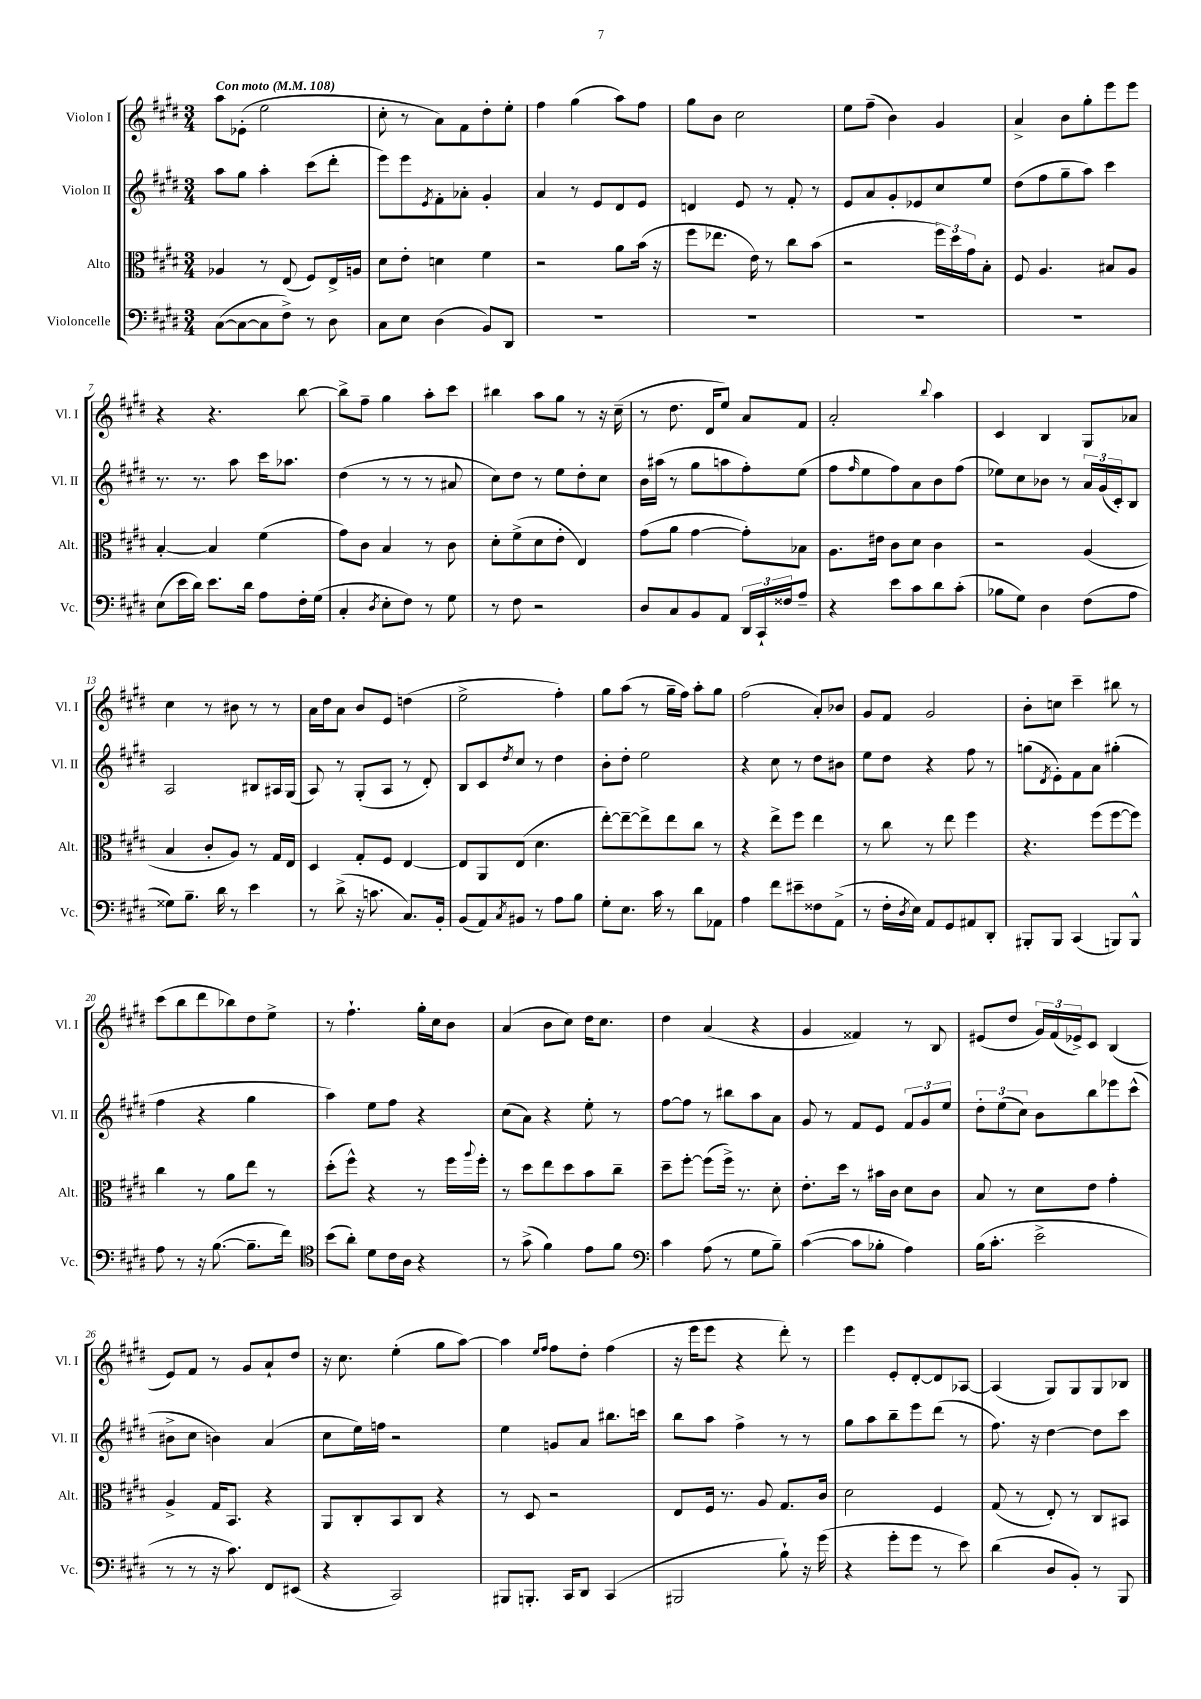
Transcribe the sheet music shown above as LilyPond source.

<<
\new StaffGroup <<
\new Staff = "s0" \with { instrumentName = "Violon I" shortInstrumentName = "Vl. I" } {
    \clef treble \key e \major \numericTimeSignature \time 3/4 \tempo "Con moto" 4 = 108
    a''8 ees'8-.( e''2 |
    cis''8-. r8 a'8) fis'8 dis''8-. e''8-. |
    fis''4 gis''4( a''8) fis''8 |
    gis''8 b'8 cis''2 |
    e''8 fis''8--( b'4) gis'4 |
    a'4-> b'8 gis''8-. e'''8 e'''8 |
    r4 r4. b''8~ |
    b''8-> fis''8-- gis''4 a''8-. cis'''8 |
    bis''4 a''8 gis''8 r8 r16 cis''16--( |
    r8 dis''8. dis'16 e''8) a'8 fis'8 |
    a'2-. \appoggiatura { b''8 } a''4 |
    cis'4 b4 gis8 aes'8 |
    cis''4 r8 bis'8 r8 r8 |
    a'16 dis''16 a'8 b'8 e'8 d''4( |
    e''2-> fis''4-.) |
    gis''8 a''8( r8 gis''16-- fis''16) a''8-. gis''8 |
    fis''2( a'8-.) bes'8 |
    gis'8 fis'8 gis'2 |
    b'8-. c''8 cis'''4-- bis''8 r8 |
    cis'''8( b''8 dis'''8 bes''8) dis''8 e''8-> |
    r8 fis''4.-! gis''16-. cis''16 b'8 |
    a'4( b'8 cis''8) dis''16 cis''8. |
    dis''4 a'4( r4 |
    gis'4 fisis'4) r8 b8 |
    eis'8( dis''8 \tuplet 3/2 { gis'16) fis'16( ees'16->) } cis'8 b4( |
    e'8) fis'8 r8 gis'8 a'8-! dis''8 |
    r16 cis''8. e''4-.( gis''8 a''8~) |
    a''4 \grace { e''16 fis''16 } fis''8 dis''8-. fis''4( |
    r16 e'''16 e'''8 r4 dis'''8-.) r8 |
    e'''4 e'8-. dis'8~-. dis'8 aes8~ |
    aes4( gis8) gis8 gis8 bes8 \bar "|." |
}
\new Staff = "s1" \with { instrumentName = "Violon II" shortInstrumentName = "Vl. II" } {
    \clef treble \key e \major \numericTimeSignature \time 3/4
    a''8 gis''8 a''4-. cis'''8( dis'''8-. |
    e'''8) e'''8 \acciaccatura { e'8 } fis'8-. aes'8-. gis'4-. |
    a'4 r8 e'8 dis'8 e'8 |
    d'4 e'8 r8 fis'8-. r8 |
    e'8 a'8 gis'8-. ees'8 cis''8 e''8 |
    dis''8( fis''8 gis''8-- a''8) cis'''4 |
    r8. r8. a''8 cis'''16 aes''8. |
    dis''4( r8 r8 r8 ais'8 |
    cis''8) dis''8 r8 e''8 dis''8-. cis''8 |
    b'16 ais''16( r8 gis''8 a''8 fis''8-.) e''8( |
    fis''8 \grace { fis''16 } e''8 fis''8) a'8 b'8 fis''8( |
    ees''8) cis''8 bes'8 r8 \tuplet 3/2 { a'16 gis'16( cis'16-.) } b8 |
    a2 bis8 ais16 gis16( |
    a8) r8 gis8-.( a8 r8 dis'8-.) |
    b8 cis'8 \acciaccatura { dis''8 } cis''8 r8 dis''4 |
    b'8-. dis''8-. e''2 |
    r4 cis''8 r8 dis''8 bis'8 |
    e''8 dis''8 r4 fis''8 r8 |
    g''8( \acciaccatura { dis'8 } e'8-.) fis'8 a'8 gis''4-.( |
    fis''4 r4 gis''4 |
    a''4) e''8 fis''8 r4 |
    cis''8( a'8) r4 e''8-. r8 |
    fis''8~ fis''8 r8 bis''8 a''8 a'8 |
    gis'8 r8 fis'8 e'8 \tuplet 3/2 { fis'8 gis'8 e''8 } |
    \tuplet 3/2 { dis''8-. e''8( cis''8) } b'8 b''8 ees'''8 cis'''8-^( |
    bis'8-> cis''8 b'4) a'4( |
    cis''8 e''16) f''16 r2 |
    e''4 g'8 a'8 bis''8. c'''16 |
    b''8 a''8 fis''4-> r8 r8 |
    gis''8 a''8 b''8-- e'''8 dis'''8( r8 |
    fis''8.) r16 dis''4~ dis''8 cis'''8 \bar "|." |
}
\new Staff = "s2" \with { instrumentName = "Alto" shortInstrumentName = "Alt." } {
    \clef alto \key e \major \numericTimeSignature \time 3/4
    aes4 r8 e8( fis8) e16-> a16 |
    dis'8 e'8-. d'4 fis'4 |
    r2 a'8 b'16( r16 |
    fis''8 ees''8. e'16) r8 cis''8 b'8( |
    r2 \tuplet 3/2 { fis''16) dis''16 gis'16 } b8-. |
    fis8 a4. bis8 a8 |
    b4~-. b4 fis'4( |
    gis'8) cis'8 b4 r8 cis'8 |
    dis'8-. fis'8->( dis'8 e'8-. e4) |
    gis'8( a'8 gis'4~ gis'8-.) bes8 |
    a8. eis'16 cis'8 dis'8 cis'4 |
    r2 a4( |
    b4 cis'8-. a8) r8 gis16 e16 |
    dis4 gis8-. fis8 e4~ |
    e8 a,8 e8( dis'4. |
    e''8~-.) e''8~-- e''8-> e''8 cis''8 r8 |
    r4 e''8-> fis''8 e''4 |
    r8 cis''8 r8 e''8 fis''4 |
    r4. fis''8( fis''8~ fis''8) |
    cis''4 r8 a'8 e''8 r8 |
    dis''8-.( fis''8-^) r4 r8 fis''16 \appoggiatura { a''8 } fis''16-. |
    r8 dis''8 e''8 dis''8 b'8 cis''8-- |
    dis''8-- fis''8~-. fis''8( fis''16->) r8. dis'8-. |
    e'8.-. dis''16 r8 bis'16 cis'16 dis'8 cis'8 |
    b8 r8 dis'8 e'8 gis'4-. |
    a4-> gis16 b,8. r4 |
    a,8 cis8-. b,8 cis8 r4 |
    r8 dis8 r2 |
    e8 fis16 r8. a8 gis8. cis'16 |
    dis'2 fis4 |
    gis8( r8 e8-.) r8 cis8 bis,8 \bar "|." |
}
\new Staff = "s3" \with { instrumentName = "Violoncelle" shortInstrumentName = "Vc." } {
    \clef bass \key e \major \numericTimeSignature \time 3/4
    cis8~( cis8~ cis8 fis8->) r8 dis8 |
    cis8 e8 dis4( b,8) dis,8 |
    R2. |
    R2. |
    R2. |
    R2. |
    e8( e'16 dis'16) e'8. dis'16 a8 fis16-. gis16( |
    cis4-. \acciaccatura { dis8 } e8-. fis8) r8 gis8 |
    r8 fis8 r2 |
    dis8 cis8 b,8 a,8 \tuplet 3/2 { dis,16 cis,16-! fisis16 } a8-- |
    r4 e'8 cis'8 dis'8 cis'8-.( |
    bes8 gis8) dis4 fis8( a8 |
    gisis8) b8.-- dis'16 r8 e'4 |
    r8 dis'8->( r16 c'8. cis8.) b,16-. |
    b,8( a,8) \acciaccatura { cis8 } bis,8 r8 a8 b8 |
    gis8-. e8. cis'16 r8 dis'8 aes,8 |
    a4 fis'8 eis'8-- fisis8 a,8->( |
    r8 fis16-. \acciaccatura { dis8 } e16) a,8 gis,8 ais,8 dis,8-. |
    bis,,8-. bis,,8 cis,4( b,,8) b,,8-^ |
    a8 r8 r16 b8.~( b8.-- fis'16) |
    \clef tenor b'8( a'8-.) dis'8 cis'16 a16 r4 |
    r8 gis'8->( fis'4) e'8 fis'8 |
    \clef bass cis'4 a8( r8 gis8 b8--) |
    cis'4~( cis'8 bes8-. a4) |
    b16( cis'8.-. e'2-> |
    r8 r8 r16 cis'8.) fis,8 eis,8( |
    r4 cis,2) |
    bis,,8 b,,8.-. cis,16 dis,8 cis,4( |
    bis,,2 b8-!) r16 gis'16( |
    r4 gis'8-. gis'8 r8 e'8) |
    dis'4( dis8 b,8-.) r8 b,,8 \bar "|." |
}
>>
>>
